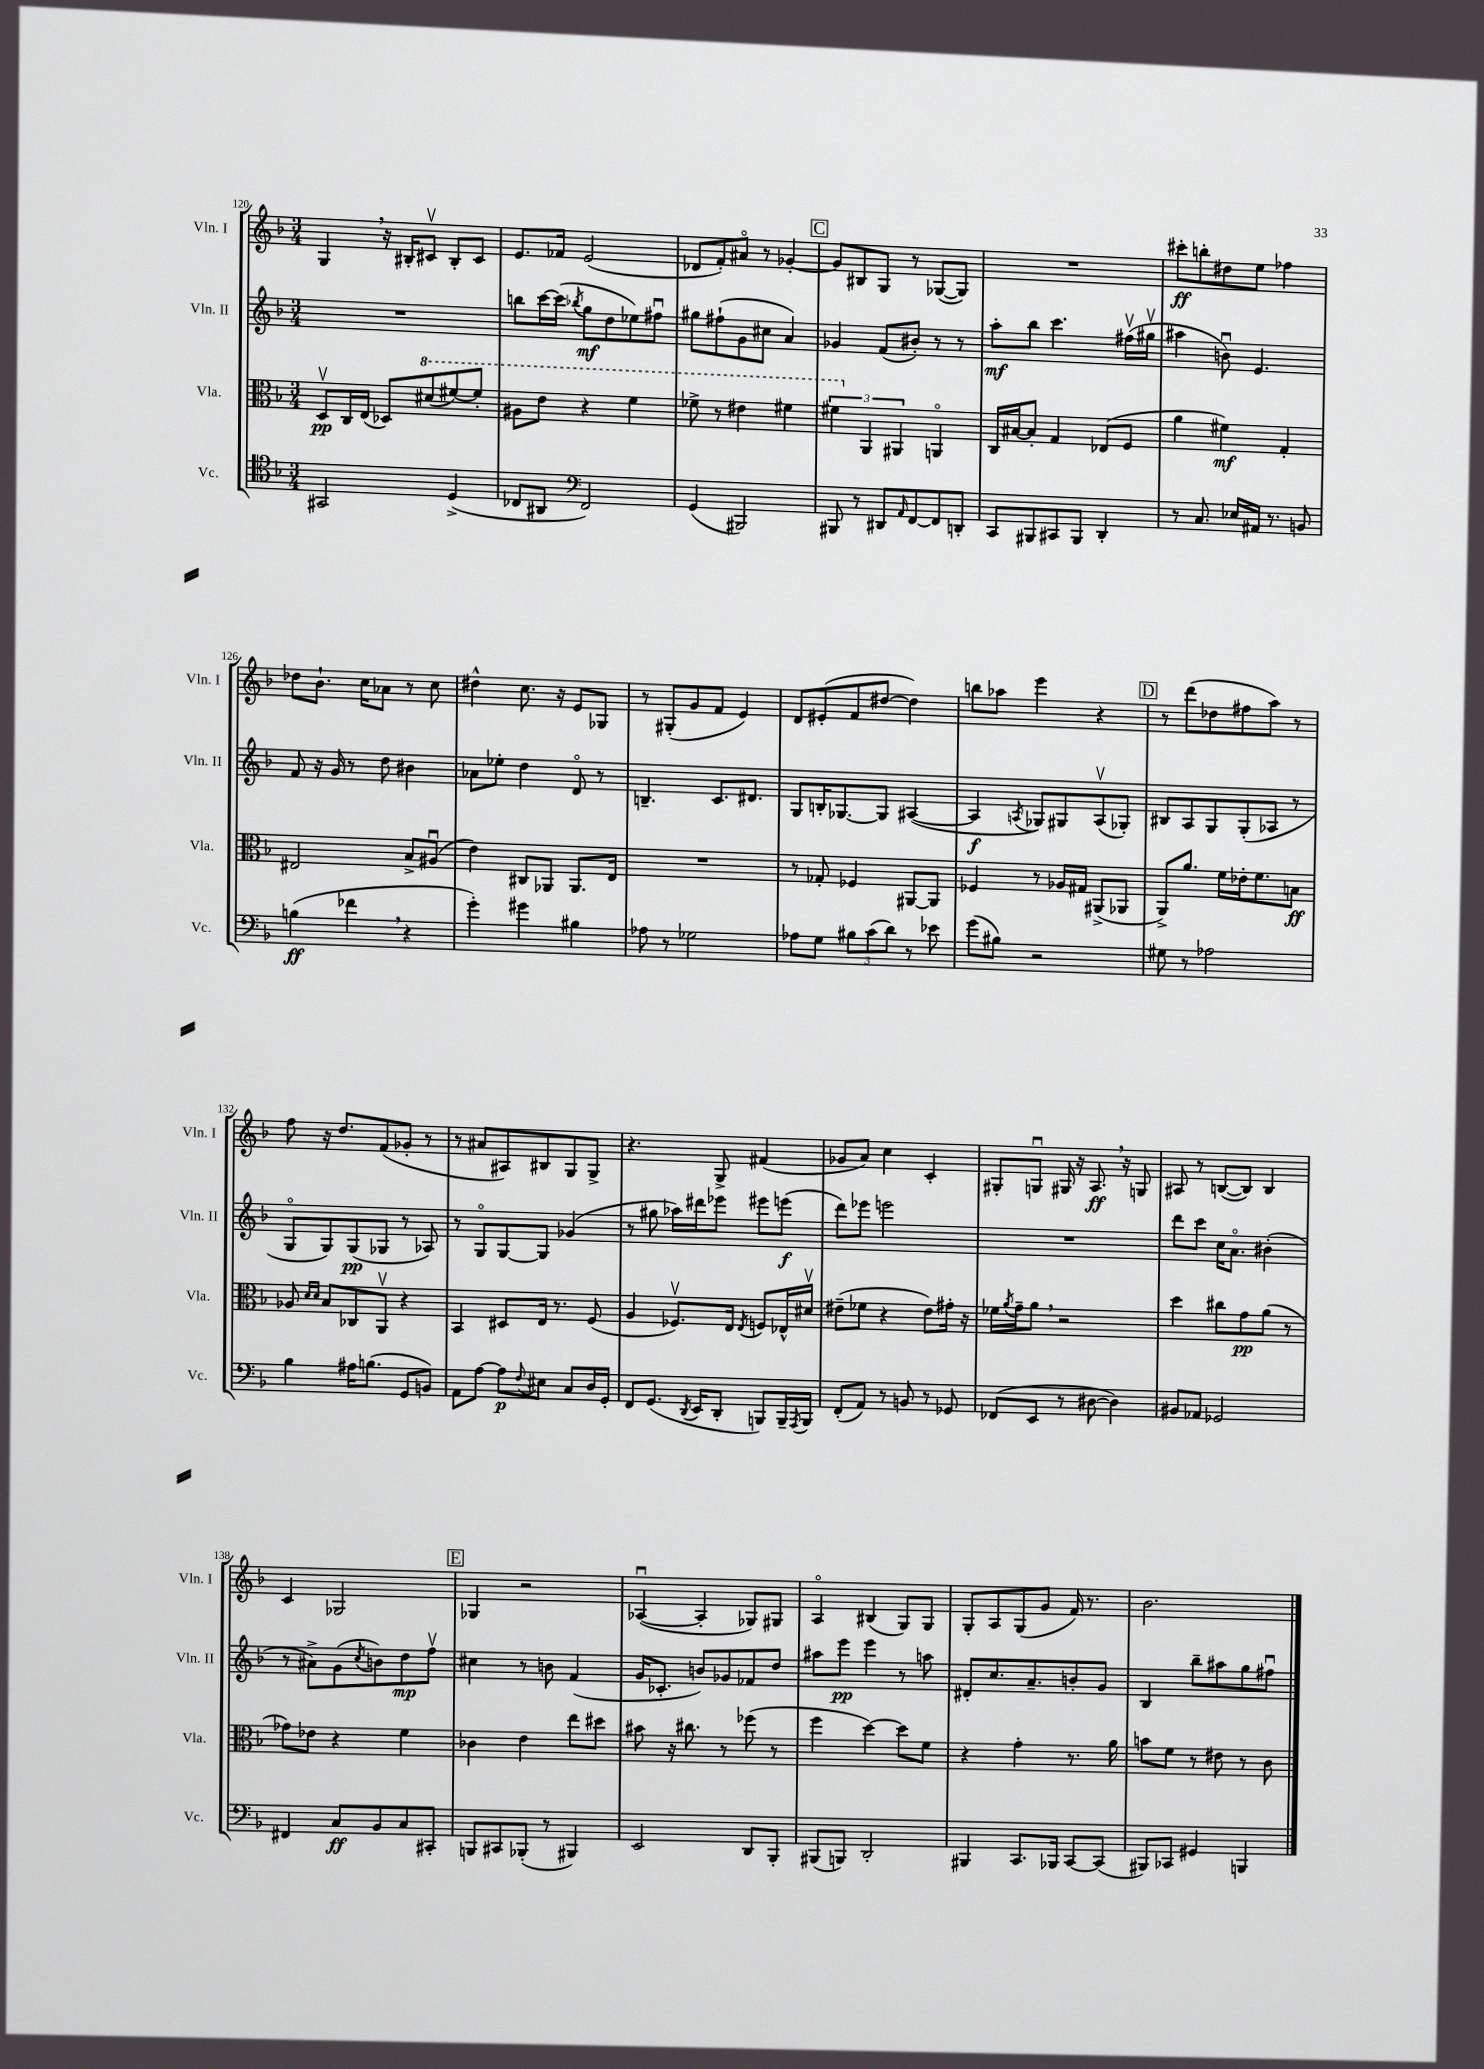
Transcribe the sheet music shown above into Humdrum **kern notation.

**kern	**kern	**kern	**kern
*staff4	*staff3	*staff2	*staff1
*clefC4	*clefC3	*clefG2	*clefG2
*k[b-]	*k[b-]	*k[b-]	*k[b-]
*M3/4	*M3/4	*M3/4	*M3/4
2GG#/	8Dv/L	2.r	4G/
.	16C/L	.	.
.	(16E/JJ	.	.
.	8D-/L)	.	16r
.	.	.	16B#'/LK
.	(8dd#/	.	8c#v/J
(4D^/	[8ff#/)	.	8B#'/L
.	8ff#'/]J	.	8c#/J
=	=	=	=
8C-/L	8a#\L	8bb\L	8.e/L
8AA#/J	8ee\J	[16ccc\L	.
.	.	(16ccc\]JJ	16f-/Jk
*clefF4	*	*	*
.	.	8qbb-/	.
2FF/)	4r	8gg\L	(2e/
.	.	8dd\	.
.	4ff\	8ee-\)	.
.	.	8ff#u\J	.
=	=	=	=
(4GG/	8ff-^\	8gg#\L	8d-/L
.	8r	(8ff#`\	8f'/)
2BBB#/)	4ee#\	8g\	8a#o/J
.	.	8cc#\J	8r
.	4ff#\	4a/)	[4g-'/
=	=	=	=
8BBB#/	6ff#\	4g-/	8g-/]L
8r	.	.	8B#/
.	6AA/	.	.
8DD#/L	.	(8f/L	8G/J
.	6AA#/	.	.
16qqAA/	.	.	.
[8FF/	.	8b#'/J)	8r
8FF/]	4AAo/	8r	([8G-/L
8DD'/J	.	8r	8G-/]J)
=	=	=	=
8CC/L	16C/LL	8aa'\L	2.r
.	[16B#/J	.	.
8BBB#/	8B#'/]J	8bb-\J	.
8CC#/	4G/	4.ccc\	.
8BBB#/J	.	.	.
4DD'/	(8E-/L	.	.
.	8F/J	(16ff#v\LL	.
.	.	16gg#v\JJ	.
=	=	=	=
8r	4a\	4aa#\	8ccc#'\L
8.C/	.	.	8bb'\
.	4f#\)	8bu\)	8dd#\
16E-/LL	.	.	.
16AA#/JJ	.	4.e/	8ee\J
8.r	.	.	.
.	4G'/	.	4ff-\
8BB/	.	.	.
=	=	=	=
(4B\	2E#/	8f/	8dd-\L
.	.	16r	8.b-`\J
.	.	16g/	.
4f-\	.	8r	.
.	.	.	16cc\LK
.	.	8dd\	8a-\J
4r	8B-^/L	4b#\	8r
.	(8A#u/J	.	8cc\
=	=	=	=
4g'\)	4e\)	8a-\L	4dd#^^\
.	.	8ee-'\J	.
4g#\	8C#/L	4dd\	8.cc\
.	8AA-/J	.	.
.	.	.	16r
4B#\	8.AA-/L	8do/	8e/L
.	.	8r	8G-/J
.	16E/Jk	.	.
=	=	=	=
8A-\	2.r	4.B~/	8r
8r	.	.	(8G#'/L
2G-\	.	.	8g/
.	.	8.c/L	8f/J
.	.	.	4e/)
.	.	8.d#/J	.
=	=	=	=
8A-\L	8r	8G/L	8d/L
8G\J	8G-'/	16B'/K	(8e#'/
.	.	[8.G-/	.
12B#\L	4F-/	.	8f/
(12c\	.	.	.
.	.	8G-/]J	[8dd#/J
12d\J)	.	.	.
8r	[8AA#/L	([4A#/	4dd#\])
8e-\	8AA#/]J	.	.
=	=	=	=
(8g\L	4F-/	4A#/]	8bb\L
8B#\J)	.	.	8aa-\J
.	.	8qA/	.
2r	8r	8G-/L)	4eee\
.	16A-/LL	8G#/	.
.	16G#/JJ	.	.
.	(8AA#^/L	(8Av/	4r
.	8AA-/J	8G-'/J)	.
=	=	=	=
8G#\	8AA^/L)	8B#/L	8r
8r	8.a/J	8A/	(8ddd\L
2A-\	.	8G/	8dd-\
.	16f\LL	.	.
.	16e-'\J	(8G'/	8ff#\
.	8.f\	.	.
.	.	8A-/J	8aa\J)
.	8B\J	8r	8r
=	=	=	=
4B-\	8A-/	8Go/L	8ff\
.	16qqd/LL	.	.
.	16qqd/JJ	.	.
.	8B-/L	8G/)	16r
.	.	.	8.dd/L
16A#\LK	8C-/	(8G/	.
(8.B\J	.	.	.
.	8AAv/J	8G-/J	(8f/
8GG/L	4r	8r	8g-'/J
8BB/J)	.	8A-/)	8r
=	=	=	=
8AA\L	4BB-/	8r	8r
[8A\J	.	8Go/L	8a#/L
8A\]L	8D#/L	[8G/	8A#/)
8qqF/	.	.	.
8E#\J	16E/Jk	8G/]J	8B#/
.	8.r	.	.
8C/L	.	(4g-/	8G/
16D/L	(8F/	.	8G^/J
16GG'/JJ	.	.	.
=	=	=	=
8FF/L	4A/	8r	4.r
(8.GG/J	.	8gg#\	.
.	8.F-v/L)	16aa-\LL)	.
8qDD/	.	.	.
16EE/LK	.	16ddd#\J	.
8DD'/J	.	8eee-\J	8G^/
.	16E/Jk	.	.
.	8qE/	.	.
8BBB/L)	8F/L	8eee#\L	(4f#/
16BBB~/L	16E-^^/L	(8eee\J	.
8qAAA/	.	.	.
16BBB/JJ	16d#v/JJ	.	.
=	=	=	=
(8FF'/L	(8e#~\L	8ddd\L)	8g-/L
8AA/J)	8f-\J	8eee-\J	8a/J)
8r	4r	2eee\	4cc\
8BB/	.	.	.
8r	8e#\L)	.	4c'/
8GG-/	16g#'\Jk	.	.
.	16r	.	.
=	=	=	=
(8FF-/L	16f-\LL	2.r	8G#'/L
.	8qa/	.	.
.	16g~\J	.	.
8EE/J	8a\J	.	8Gu/J
8r	2r	.	16G#/
.	.	.	16r
[8D#\	.	.	8.A/
4D#\])	.	.	.
.	.	.	16r
.	.	.	8G/
=	=	=	=
8BB#/L	4dd\	8ddd\L	8A#/
8AA-/J	.	8ccc\J	8r
2GG-/	8cc#\L	16cc\LK	([8B/L
.	.	8.ao\J	.
.	8g\	.	8B/]J)
.	(8a\J	(4b#'\	4B/
.	8r	.	.
=	=	=	=
4FF#/	8g-\L)	8r	4c/
.	8e-\J	8a#^\L)	.
8C/L	4r	(8g\	2G-/
.	.	8qcc/	.
8BB-/	.	8b\)	.
8C/	4f\	8dd\	.
8CC#'/J	.	8ffv\J	.
=	=	=	=
8BBB/L	4c-\	4cc#\	4G-/
8CC#/	.	.	.
(8BBB-'/J	4e\	8r	2r
8r	.	8b\	.
4BBB#/)	8ee\L	(4f/	.
.	8dd#\J	.	.
=	=	=	=
2EE/	8b#\	16g/LK	([4A-u/
.	.	8.c-'/J	.
.	16r	.	.
.	8.cc#\	.	.
.	.	8b/L)	4A-'/]
.	8r	8g-/	.
8DD/L	(8ff-\	8f-/	8G-/L)
8BBB-'/J	8r	8dd/J	8G#/J
=	=	=	=
(8BBB#/L	4ff\	8aa#\L	4Ao/
8BBB/J)	.	8eee\J	.
2DD'/	[4dd\)	4eee\	(4B#/
.	8dd\]L	8r	8G/L)
.	8f\J	8aa\	8G/J
=	=	=	=
4BBB#/	4r	8d#'/L	8G'/L
.	.	8.cc/	8A/
8.CC/L	4g'\	.	(8G/
.	.	8.a~/	.
.	.	.	8g/J
16BBB-/Jk	.	.	.
[8CC/L	8.r	8b'/	16f/)
.	.	.	8.r
(8CC/]J	.	8g/J	.
.	16a\	.	.
=	=	=	=
8BBB#/L)	8b\L	4B-/	2.b-\
8CC-/J	8f\J	.	.
4GG#/	8r	8bb-~\L	.
.	8e#\	8aa#\	.
4BBB/	8r	8gg\	.
.	8c\	8ff#u\J	.
==	==	==	==
*-	*-	*-	*-
